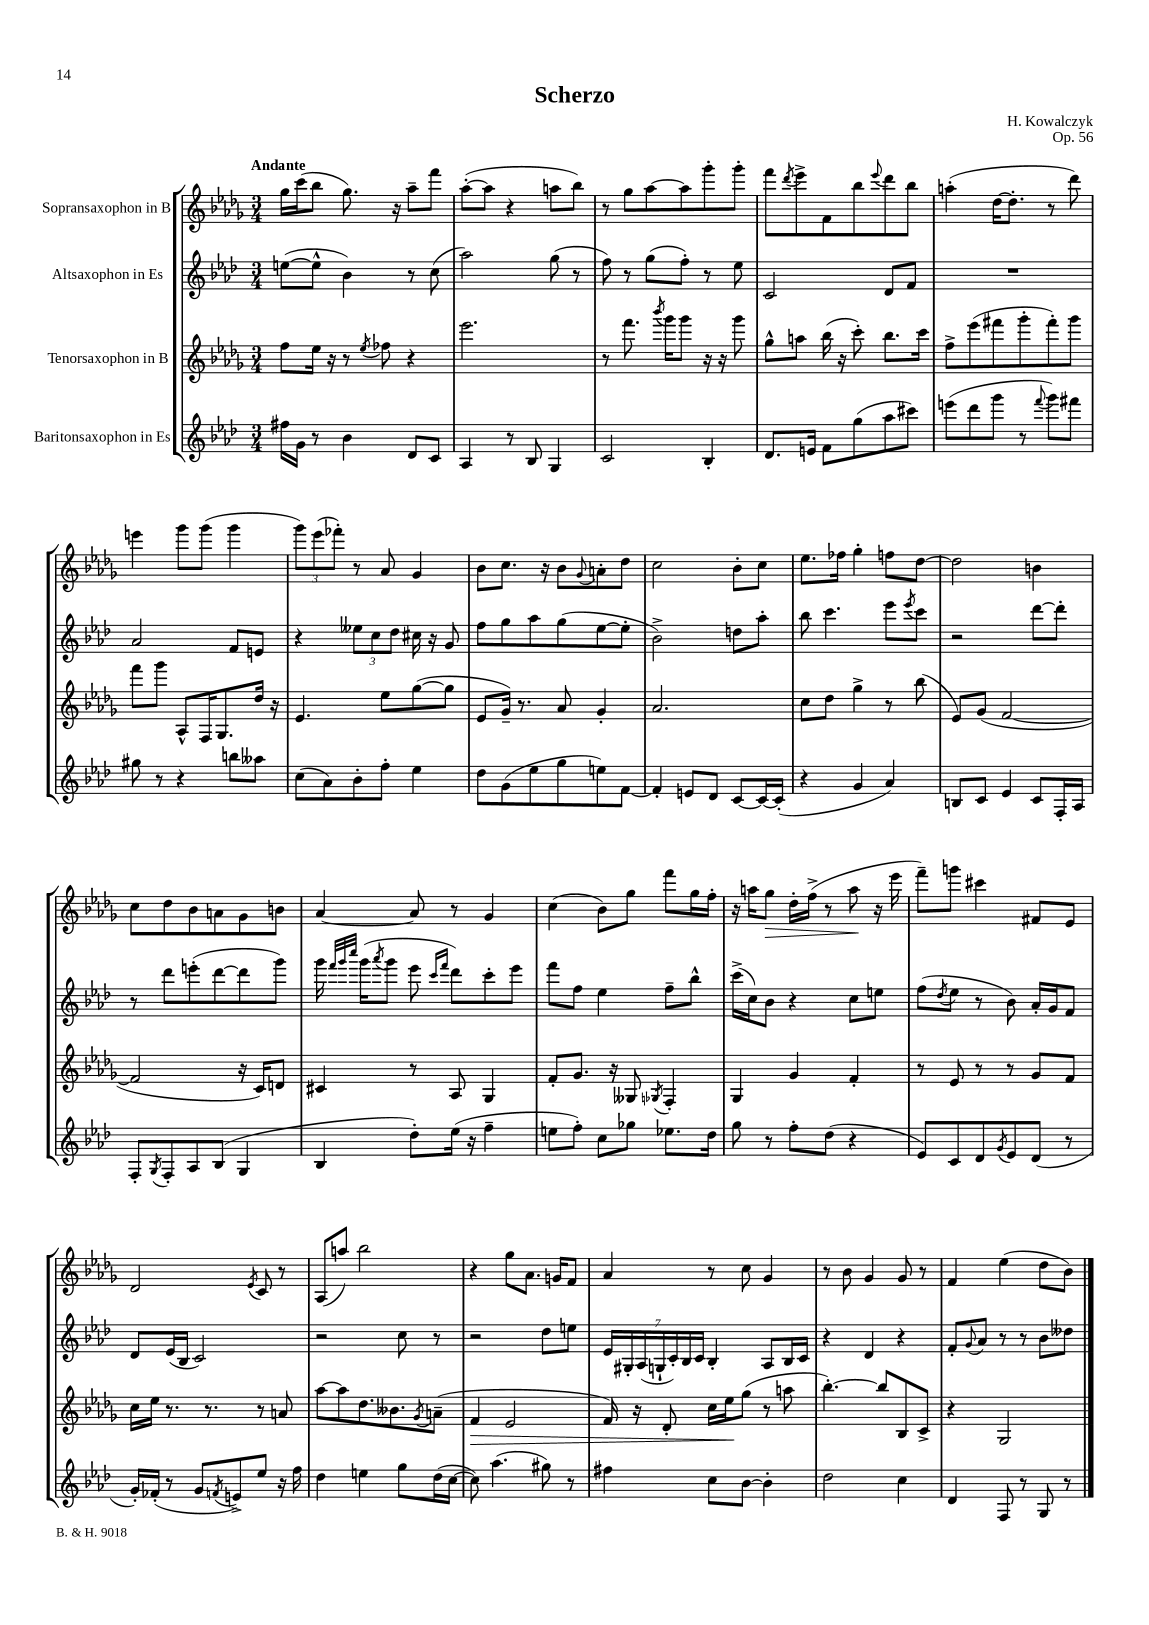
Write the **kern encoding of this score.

**kern	**kern	**kern	**kern
*staff4	*staff3	*staff2	*staff1
*clefG2	*clefG2	*clefG2	*clefG2
*k[b-e-a-d-]	*k[b-e-a-d-g-]	*k[b-e-a-d-]	*k[b-e-a-d-g-]
*M3/4	*M3/4	*M3/4	*M3/4
16ff#\LL	8ff\L	([8ee\L	16gg-\LL
16g\JJ	.	.	(16ccc\J
8r	16ee-\Jk	8ee^^\]J	8bb-\J
.	16r	.	.
4b-\	8r	4b-\)	8.gg-\)
.	8qee-/	.	.
.	8ff-\	.	.
.	.	.	16r
8d-/L	4r	8r	8aa-~\L
8c/J	.	(8cc\	8fff\J
=	=	=	=
4A-/	2.eee-\	2aa-\)	([8aa-'\L
.	.	.	8aa-\]J
8r	.	.	4r
8B-/	.	.	.
4G/	.	(8gg\	8aa\L
.	.	8r	8bb-\J)
=	=	=	=
2c/	8r	8ff\)	8r
.	8.fff\	8r	8gg-\L
.	.	(8gg\L	[8aa-\
.	8qbbb-/	.	.
.	16ggg-\LK	.	.
.	8ggg-\J	8ff'\J)	8aa-\]
4B-'/	16r	8r	8ggg-'\
.	16r	.	.
.	8ggg-\	8ee-\	8ggg-'\J
=	=	=	=
8.d-/L	8gg-^^\L	2c/	8fff\L
.	.	.	8qddd-/
.	8aa\J	.	8eee-^\
16e/Jk	.	.	.
8f\L	(16bb-\	.	8f\
.	16r	.	.
(8gg\	8ccc'\)	.	8bb-\
.	.	.	8qqeee-/
8aa-\	8.bb-\L	8d-/L	8ddd-\
8ccc#\J)	.	8f/J	8bb-\J
.	16ccc\Jk	.	.
=	=	=	=
(8eee\L	8ff^\L	2.r	(4aa'\
8ddd-\	(8eee-\	.	.
8ggg\J	8fff#\	.	[16dd-\LK
.	.	.	8.dd-'\]J
8r	8ggg-'\	.	.
8qqfff/	.	.	.
8ggg\L)	8fff#'\)	.	8r
8fff#\J	8ggg-\J	.	8ddd-\)
=	=	=	=
8gg#\	8fff\L	2a-/	4eee\
8r	8ggg-\J	.	.
4r	8A-^^/L	.	8ggg-\L
.	16F/K	.	(8ggg-\J
.	8.G-/	.	.
8bb\L	.	8f/L	4ggg-\
8aa--\J	16dd-/Jk	8e/J	.
.	16r	.	.
=	=	=	=
(8cc\L	4.e-/	4r	12ggg-\L)
.	.	.	(12eee-\
8a-\)	.	.	.
.	.	.	12fff-'\J)
8b-'\	.	12ee--\L	8r
.	.	12cc\	.
8ff'\J	8ee-\L	.	8a-/
.	.	12dd-\J	.
4ee-\	([8gg-\	16cc#\	4g-/
.	.	16r	.
.	8gg-\]J	8g/	.
=	=	=	=
8dd-\L	8e-/L	8ff\L	8b-\L
(8g\	16g-~/Jk)	8gg\	8.cc\J
.	8.r	.	.
8ee-\	.	8aa-\	.
.	.	.	16r
8gg\	8a-/	(8gg\	8b-\L
.	.	.	8qqg-/
8ee\)	4g-'/	[8ee-\	8a'\
[8f\J	.	8ee-'\]J	8dd-\J
=	=	=	=
4f'/]	2.a-/	2b-^\)	2cc\
8e/L	.	.	.
8d-/J	.	.	.
[8c/L	.	8dd\L	8b-'\L
16c/_L	.	8aa-'\J	8cc\J
(16c'/]JJ	.	.	.
=	=	=	=
4r	8cc\L	8bb-\	8.ee-\L
.	8dd-\J	4.ccc\	.
.	.	.	16ff-\Jk
4g/	4gg-^\	.	4gg-'\
4a-/)	8r	8eee-\L	8ff\L
.	.	8qeee-/	.
.	(8bb-\	8ccc\J	[8dd-\J
=	=	=	=
8B/L	8e-/L)	2r	2dd-\]
8c/J	(8g-/J	.	.
4e-/	[2f/	.	.
8c/L	.	[8ddd-\L	4b\
16F'/L	.	8ddd-'\]J	.
16A-/JJ	.	.	.
=	=	=	=
8F'/L	2f/]	8r	8cc\L
8qG/	.	.	.
8F'/	.	8ddd-\L	8dd-\
8A-/	.	(8eee'\	8b-\
(8B-/J	.	[8ddd-\	8a\
4G/	16r	8ddd-\]	8g-\
.	16c/LK)	.	.
.	8d/J	8ggg\J)	8b\J
=	=	=	=
4B-/	4c#/	16ggg\	[4a-/
.	.	32qqfff/LLL	.
.	.	32qqggg/	.
.	.	32qqcccc/JJJ	.
.	.	(16ggg\LK	.
.	.	8qaaa-/	.
.	.	8ggg\J	.
8dd-'\L)	8r	8eee-\	8a-/]
.	.	16qqccc/LL	.
.	.	16qqfff/JJ	.
(16ee-\Jk	8A-/	8ddd-\L)	8r
16r	.	.	.
4ff~\	4G-/	8ccc'\	4g-/
.	.	8eee-\J	.
=	=	=	=
8ee\L	8f'/L	8fff\L	(4cc\
8ff'\J)	8.g-/J	8ff\J	.
8cc\L	.	4ee-\	8b-\L)
.	16r	.	.
8gg-\J	8G--/	.	8gg-\J
.	8qG-/	.	.
8.ee-\L	4F'/	8ff~\L	8fff\L
.	.	8bb-^^\J	16gg-\L
16dd-\Jk	.	.	16ff'\JJ
=	=	=	=
8gg\	4G-/	(16ccc^\LL	16r
.	.	16cc\J)	16aa\LK
8r	.	8b-\J	8gg-\J
8ff'\L	4g-/	4r	16dd-'\LL
.	.	.	(16ff^\JJ
(8dd-\J	.	.	8r
4r	4f'/	8cc\L	8aa\
.	.	8ee\J	16r
.	.	.	16eee-\
=	=	=	=
8e-/L)	8r	(8ff\L	8fff~\L)
.	.	8qdd-/	.
8c/	8e-/	8ee-\J	8ggg\J
8d-/	8r	8r	4ccc#\
8qg/	.	.	.
8e-/	8r	8b-\)	.
(8d-/J	8g-/L	16a-'/LL	8f#/L
.	.	16g/J	.
8r	8f/J	8f/J	8e-/J
=	=	=	=
16g'/LL)	16cc\LL	8d-/L	2d-/
(16f-'/JJ	16ee-\JJ	.	.
8r	8.r	(16e-/L	.
.	.	16B-/JJ	.
8g/L	.	2c/)	.
.	8.r	.	.
8qf/	.	.	.
8e^/)	.	.	.
.	.	.	8qe-/
8ee-/J	8r	.	8c/
16r	8a/	.	8r
16ff\	.	.	.
=	=	=	=
4dd-\	[8aa-\L	2r	(8A-/L
.	8aa-\]	.	8aa/J)
4ee\	8.dd-\	.	2bb-\
.	8.b--\	.	.
8gg\L	.	8cc\	.
.	8qg-/	.	.
(16dd-\L	(8a~\J	8r	.
[16cc\JJ	.	.	.
=	=	=	=
8cc\])	4f/	2r	4r
(4.aa-\	.	.	.
.	2e-/	.	8gg-\L
.	.	.	8.a-\J
8gg#\)	.	8dd-\L	.
.	.	.	16g/LK
8r	.	8ee\J	8f/J
=	=	=	=
4ff#\	16f/)	28e-/LL	4a-/
.	.	28G#'/	.
.	16r	.	.
.	.	(28A-/	.
.	.	28G`/	.
.	8d-'/	.	.
.	.	28c'/)	.
.	.	28B-/	.
.	.	28c/JJ	.
8cc\L	16cc\LL	4B-'/	8r
.	16ee-\J	.	.
[8b-\J	(8gg-\J	.	8cc\
4b-'\]	8r	8A-/L	4g-/
.	8aa\	16B-/L	.
.	.	16c/JJ	.
=	=	=	=
2dd-\	[4.bb-'\)	4r	8r
.	.	.	8b-\
.	.	4d-/	4g-/
.	8bb-/]L	.	.
4cc\	8B-/	4r	8g-/
.	8c^/J	.	8r
=	=	=	=
4d-/	4r	8f'/L	4f/
.	.	8qqg/	.
.	.	8a-/J	.
8F/	2G-/	8r	(4ee-\
8r	.	8r	.
8G/	.	8b-\L	8dd-\L
8r	.	8dd--\J	8b-\J)
==	==	==	==
*-	*-	*-	*-
